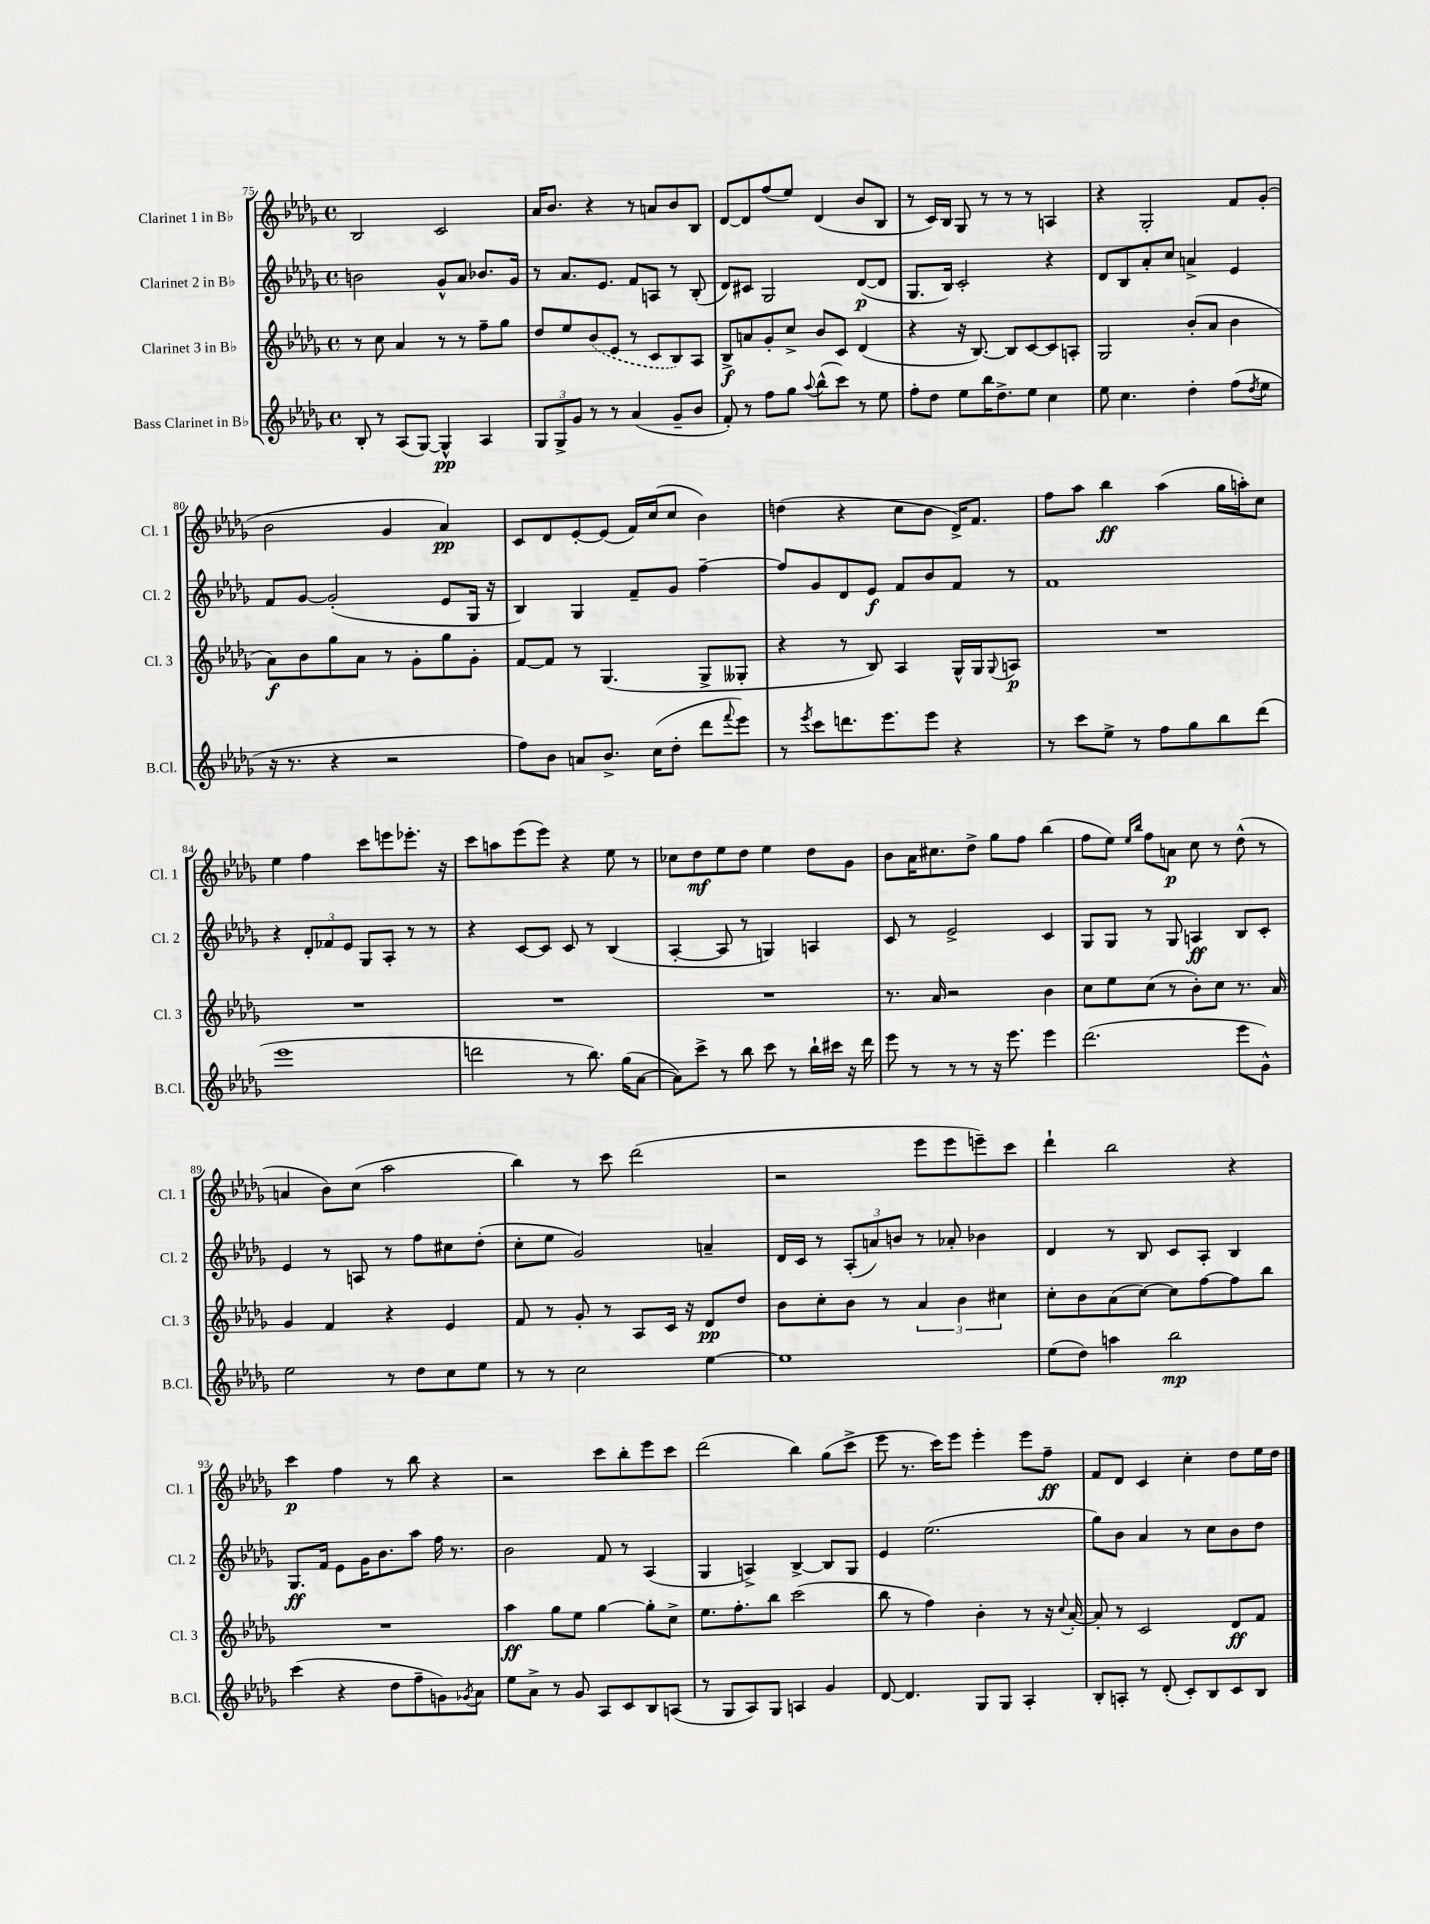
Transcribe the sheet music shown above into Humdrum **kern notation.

**kern	**kern	**kern	**kern
*staff4	*staff3	*staff2	*staff1
*clefG2	*clefG2	*clefG2	*clefG2
*k[b-e-a-d-g-]	*k[b-e-a-d-g-]	*k[b-e-a-d-g-]	*k[b-e-a-d-g-]
*M4/4	*M4/4	*M4/4	*M4/4
*met(c)	*met(c)	*met(c)	*met(c)
8B-'	8r	2b	2B-
8r	8cc	.	.
(8A-	4a-	.	.
[8G-)	.	.	.
4G-^^]	8r	8g-^^	2c
.	8r	8a-	.
4A-	8ff~	8.b-	.
.	8gg-	.	.
.	.	16g-	.
=	=	=	=
12G-	8dd-	8r	16a-
.	.	.	8.b-
12G-^	.	.	.
.	8ee-	8.a-	.
12g-	.	.	.
8r	(8b-	.	4r
.	.	8.e-	.
8r	8e-	.	.
(4a-	8r	8f	8r
.	8c	8A	8a
8g-~	8B-)	8r	8b-
8b-	8A-	(8B-'	8B-
=	=	=	=
8f')	8B-^	8d-)	[8d-
8r	8a	8c#	8d-]
8ff	8g-'	2G-	(8ff
8gg-	8cc^	.	8ee-)
8qqaa-	.	.	.
(8bb-^^	8b-	.	(4d-
8ccc)	8c	.	.
8r	(4d-	([8d-	8b-
8ee-	.	8d-]	8B-
=	=	=	=
8ff'	4r	8.G-	8r
8dd-	.	.	16c)
.	.	16B-)	16B-
8ee-	16r	2c'	8G-
.	[8.B-)	.	.
16bb-	.	.	8r
8.dd-^	.	.	.
.	8B-]	.	8r
8ee-	[8c	.	8r
4cc	8c]	4r	4A
.	8A'	.	.
=	=	=	=
8ee-	2G-	8d-	4r
4.cc	.	8B-	.
.	.	8a-'	2G-'
.	.	8cc	.
4dd-'	(8b-'	4a^	.
.	8a-	.	.
(8ff	4b-	4e-	8f
8qdd-	.	.	.
8ee-	.	.	(8g-'
=	=	=	=
16r	8a-)	8f	2b-
8.r	.	.	.
.	8b-	[8g-	.
4r	8gg-	(2g-']	.
.	8a-	.	.
2r	8r	.	4g-
.	8g-'	.	.
.	8gg-	8e-	4a-)
.	8g-'	16G-	.
.	.	16r	.
=	=	=	=
8ff)	[8f	4B-)	8c
8b-	8f]	.	8d-
8a	8r	4G-	[8e-'
8.b-^	(4.G-	.	(8e-]
.	.	8f~	16f)
(16cc	.	.	(16cc
8dd-'	.	8g-	8cc
8ddd-	8G-^	[4ff~	4b-)
8qqfff	.	.	.
8eee-)	8G--'	.	.
=	=	=	=
8r	4r	8ff]	(4dd
8qeee-	.	.	.
8ccc	.	8g-	.
8.ddd	8r	8d-	4r
.	8B-)	8e-	.
8.eee-	.	.	.
.	4A-	8f	8cc
8eee-	.	8b-	8b-
4r	16G-^^	8f	16d-^)
.	16G-	.	8.f
.	8qqG-	.	.
.	8A	8r	.
=	=	=	=
8r	1r	1f	8ff
8ccc	.	.	8aa-
8ee-^	.	.	4bb-
8r	.	.	.
8ff	.	.	(4aa-
8gg-	.	.	.
8bb-	.	.	16gg-
.	.	.	16aa')
(8ddd-	.	.	8cc
=	=	=	=
1eee-	1r	4r	4ee-
.	.	12d-'	4ff
.	.	12f-	.
.	.	12e-	.
.	.	8G-	8ccc
.	.	8A-'	8eee
.	.	8r	8.eee-'
.	.	8r	.
.	.	.	16r
=	=	=	=
2ddd	1r	4r	8ccc
.	.	.	8aa
.	.	[8c	(8eee-
.	.	8c]	8eee-)
8r	.	8c	4r
8.bb-)	.	8r	.
.	.	(4B-	8ee-
(16gg-	.	.	.
[8a-	.	.	8r
=	=	=	=
8a-])	1r	[4A-'	8cc-
8ccc^	.	.	8dd-
8r	.	8A-]	8ee-
8bb-	.	8r	8dd-
8ccc	.	4G)	4ee-
8r	.	.	.
16bb-`	.	4A	8dd-
16ccc#	.	.	.
16r	.	.	8g-
16ddd-	.	.	.
=	=	=	=
8eee-	8.r	8c	8b-
8r	.	8r	16a-
.	16a-	.	8.cc#
8r	2r	2e-^	.
8r	.	.	8dd-^
16r	.	.	8gg-
8.eee-	.	.	.
.	.	.	8ff
4eee-	4b-	4c	(4bb-
=	=	=	=
(2.ddd-	8cc	8G-	8ff
.	8ee-	8G-	8ee-)
.	.	.	16qqee-
.	.	.	16qqbb-
.	(8cc	8r	8ff
.	8r	8G-	8a
.	8b-')	4A	8cc
.	8cc	.	8r
8eee-	8.r	8B-	(8dd-^^
8g-^^)	.	8c'	8r
.	16a-	.	.
=	=	=	=
2ee-	4g-	4e-	4a
.	4f	8r	8b-)
.	.	8A	(8cc
8r	4r	8r	2aa-
8dd-	.	8ff	.
8cc	4e-	8cc#	.
8ee-	.	(8dd-'	.
=	=	=	=
8r	8f	8cc'	4bb-)
8r	8r	8ee-	.
2cc	8g-'	2g-)	8r
.	8r	.	8ccc
.	8A-	.	(2ddd-
.	16c	.	.
.	16r	.	.
[4ee-	8d-	4a~	.
.	8dd-	.	.
=	=	=	=
1ee-]	8b-	16d-	2r
.	.	16c	.
.	8cc'	8r	.
.	8b-	(12A-'	.
.	.	12a)	.
.	8r	.	.
.	.	12b	.
.	6a-	8r	8eee-
.	.	8a-'	8eee-
.	6b-	.	.
.	.	4b-	8eee~)
.	6cc#	.	.
.	.	.	8ccc
=	=	=	=
(8ee-	8cc'	4d-	4ddd-`
8dd-)	8b-	.	.
4aa	(8a-	8r	2bb-
.	[8cc)	8B-	.
2bb-	8cc]	8c	.
.	[8ff	8A-'	.
.	8ff]	4B-	4r
.	8bb-	.	.
=	=	=	=
(4ccc	1r	8.G-	4ccc
.	.	16f	.
4r	.	8e-	4ff
.	.	16g-	.
.	.	8.b-	.
8dd-	.	.	8r
8ff~	.	8aa-	8bb-
8g)	.	16ff	4r
.	.	8.r	.
8qg-	.	.	.
8a-	.	.	.
=	=	=	=
8ee-	4aa-	2b-	2r
8a-^	.	.	.
8r	8gg-	.	.
8g-	8ee-	.	.
8A-	[4gg-	8f	8ccc
8c	.	8r	8bb-'
8B-	8gg-']	(4A-	8eee-
(8A	8cc^	.	8ccc
=	=	=	=
8r	8.ee-	4G-	(2ddd-
8G-	.	.	.
.	8.ff'	.	.
8A-)	.	4A^)	.
8G-	8bb-	.	.
4A	(2ccc	[4B-^	4bb-)
4g-	.	8B-]	(8gg-
.	.	8G-	8ccc^
=	=	=	=
[8d-	8bb-	4e-	8eee-
4.d-]	8r	.	8.r
.	4ff)	(2.ee-	.
.	.	.	16ccc)
.	.	.	8eee-
8G-	4b-'	.	4eee-'
8G-	.	.	.
4A-'	8r	.	8eee-
.	16r	.	8ff~
.	8qqcc	.	.
.	[16a-'	.	.
=	=	=	=
8B-'	8a-']	8gg-)	8f
8A'	8r	8b-	8d-
8r	2c	4a-	4c
(8d-'	.	.	.
8c')	.	8r	4cc'
8B-	.	8cc	.
8c	8d-	8b-	8dd-
8B-	8f	8dd-	16ee-
.	.	.	16dd-
==	==	==	==
*-	*-	*-	*-
